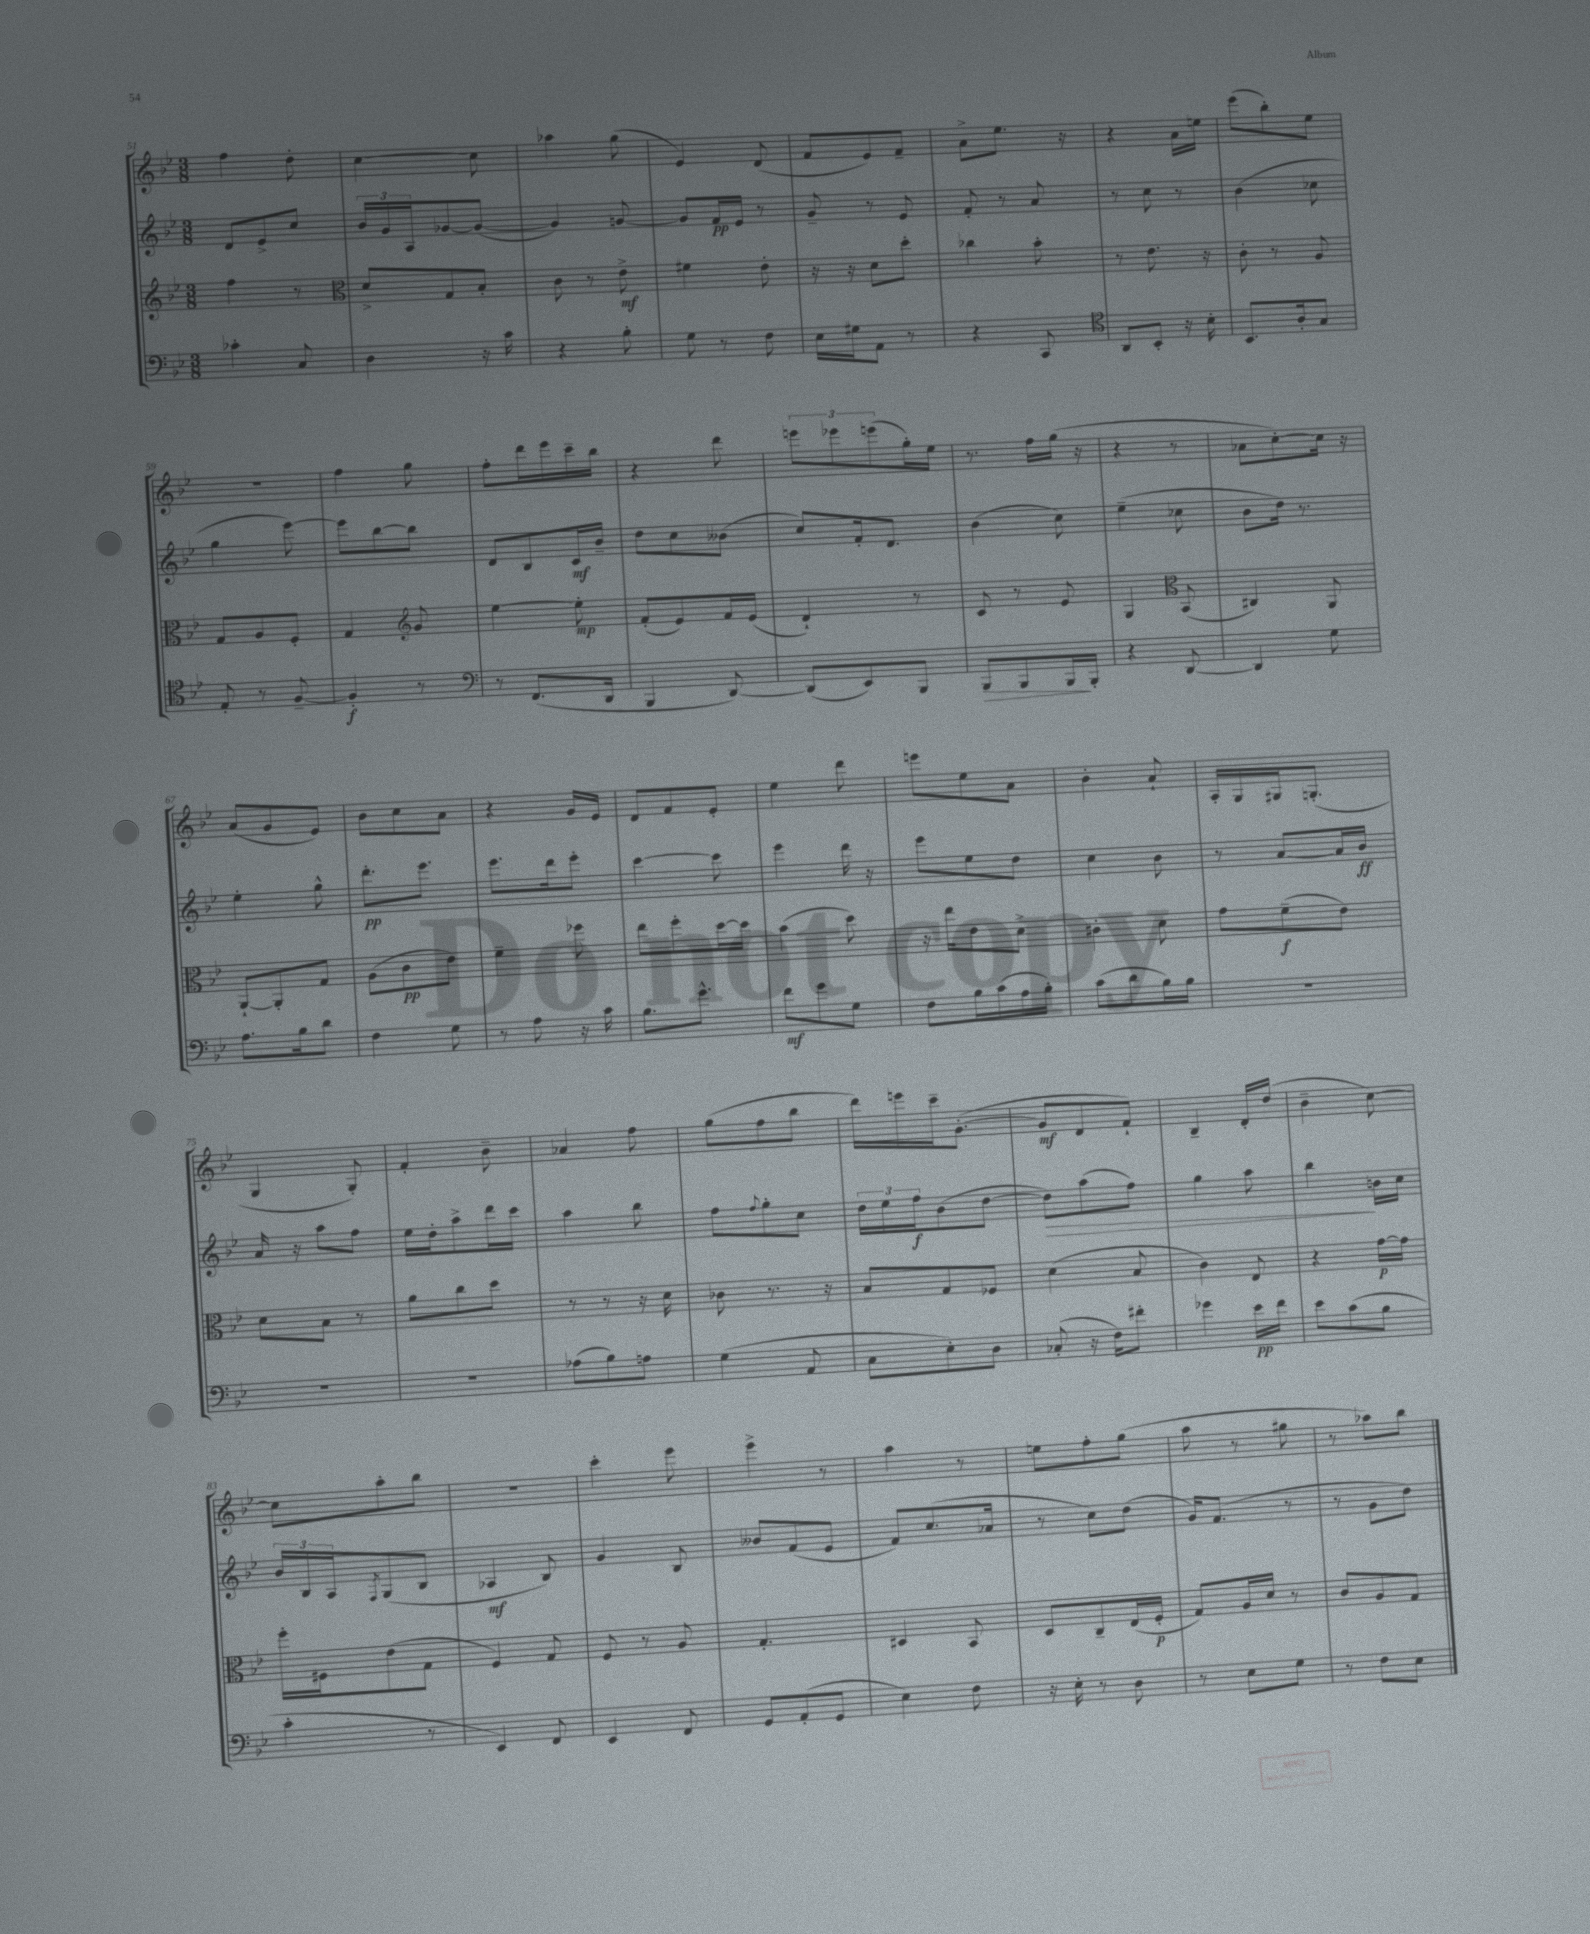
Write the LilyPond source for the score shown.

<<
\new StaffGroup <<
\new Staff = "s0" {
    \clef treble \key bes \major \numericTimeSignature \time 3/8
    f''4 d''8-. |
    c''4~ c''8 |
    aes''4 g''8( |
    ees'4) d'8( |
    f'8 ees'8) f'8-- |
    a'8-> ees''8. r16 |
    r4 a'16 e''16 |
    ees'''8( bes''8-.) ees''8 |
    R4. |
    f''4 g''8 |
    f''8-. d'''16 ees'''16 c'''16-- bes''16 |
    r4 d'''8 |
    \tuplet 3/2 { e'''8 ees'''8 e'''8( } g''16-.) ees''16 |
    r8. f''16 g''16( r16 |
    r4 r8 |
    aes'8 c''8~-.) c''16 r16 |
    a'8( g'8 ees'8) |
    bes'8 c''8 a'8 |
    r4 g'16 ees'16 |
    d'8 f'8 ees'8-. |
    ees''4 d'''8 |
    e'''8 ees''8 a'8 |
    bes'4-. a'8-! |
    a16-. g16 gis16 g8.-.( |
    g4 g8-.) |
    f'4-. bes'8-- |
    aes'4 f''8 |
    g''8( f''8 bes''8 |
    d'''16) e'''16 c'''16-- g'8.~-.( |
    g'8\mf d'8 f'8-!) |
    bes4-- d'16-. d''16( |
    bes'4-- c''8~) |
    c''8 a''8-. bes''8 |
    R4. |
    c'''4-. ees'''8 |
    ees'''4-> r8 |
    a''4 r8 |
    e''8 f''8-. g''8( |
    a''8 r8 gis''8 |
    r8 aes''8) bes''8 \bar "|." |
}
\new Staff = "s1" {
    \clef treble \key bes \major \numericTimeSignature \time 3/8
    d'8 ees'8-> c''8 |
    \tuplet 3/2 { bes'16 g'16 a16 } ges'8~ ges'8~( |
    ges'4) g'8~ |
    g'8 f'16\pp ees'16 r8 |
    g'8-- r8 ees'8 |
    f'8-. r8 a'8 |
    r8 c''8 r8 |
    bes'4( ces''8 |
    g''4 ees'''8~) |
    ees'''8 bes''8~ bes''8 |
    d'8 bes8 c'16\mf bes'16-- |
    d''8 c''8 beses'8( |
    c''8) f'16-. d'8. |
    bes'4( c''8) |
    ees''4--( ces''8 |
    bes'8 d''16) r8. |
    ees''4-. g''8-^ |
    d'''8.-.\pp ees'''8. |
    ees'''8. d'''16 ees'''8-. |
    c'''4~ c'''8 |
    ees'''4 d'''16 r16 |
    ees'''8 ees''8 d''8 |
    c''4 bes'8 |
    r8 a'8~ a'16 bes'16\ff |
    a'16 r16 a''8 f''8 |
    ees''16 d''16-. a''8-> d'''16 c'''16 |
    a''4 bes''8 |
    f''8 \appoggiatura { f''8 } g''8-. c''8 |
    \tuplet 3/2 { d''16 ees''16 f''16\f } bes'8( d''8~ |
    d''8\>) a''8( f''8) |
    g''4 a''8 |
    bes''4\! b'16 c''16 |
    \tuplet 3/2 { bes'16 bes16 a16 } \acciaccatura { f8 } g8( bes8 |
    aes4\mf bes8) |
    g'4 bes8 |
    beses'8 f'8( ees'8 |
    f'8) c''8.( aes'16 |
    r8 c''8) d''8( |
    g'16) f'8.( r8 |
    r8 g'8 d''8) \bar "|." |
}
\new Staff = "s2" {
    \clef treble \key bes \major \numericTimeSignature \time 3/8
    f''4 r8 |
    \clef alto d'8-> g8 bes8-. |
    c'8 r8 ees'8->\mf |
    fis'4 ees'8-. |
    r16 r16 d'8 d''8-. |
    ces''4 bes'8-. |
    r8 ees'8. r16 |
    c'8-. r8 a8 |
    g8 a8 f8-. |
    g4 \clef treble g'8 |
    ees''4~ ees''8-.\mp |
    f'8-.( ees'8) f'16 ees'16( |
    d'4-!) r8 |
    c'8 r8 ees'8 |
    g4 \clef alto bes,8( |
    cis4) a,8 |
    a,8~-! a,8-. g8 |
    a8( c'8\pp ees'8) |
    f'4-- fes''8 |
    ees''8 f''8-. d''16~ d''16 |
    bes'4( d''8) |
    r16 ees''16 ees'8 d'8-> |
    cis'4-. d'8 |
    g'8 f'8--\f( ees'8) |
    d'8 bes8 r8 |
    a'8 c''8 d''8 |
    r8 r8 r16 d'16 |
    ces'8 r8. r16 |
    bes8 g8 fes8 |
    d'4( bes8 |
    c'4) ees8 |
    r4 g'16~\p g'16 |
    f''16-. fis16 ees'8( g8 |
    f4) g8 |
    f8 r8 a8 |
    g4.-. |
    dis4 bes,8 |
    d8 c8-- ees16( f16-.\p |
    g8) a16 d'16 r8 |
    c'8 a8 g8 \bar "|." |
}
\new Staff = "s3" {
    \clef bass \key bes \major \numericTimeSignature \time 3/8
    ces'4-. c8 |
    d4 r16 c'16 |
    r4 bes8-. |
    g8 r8 f8 |
    ees16 gis16 a,8 r8 |
    r4 c,8 |
    \clef tenor a,8 bes,8-. r16 bes16-. |
    bes,8. a16-. g8 |
    ees8-. r8 f8~-- |
    f4-.\f r8 |
    \clef bass r8 f,8.( d,16 |
    bes,,4 d,8~) |
    d,8( ees,8) bes,,8 |
    bes,,8\> bes,,8 bes,,16\! bes,,16-. |
    r4 d,8~ |
    d,4 g8 |
    a8. bes16 d'8 |
    f4 g8 |
    r8 a8 r16 c'16 |
    bes8. g'8.-^ |
    f'8\mf g'8 g8 |
    f8 bes16 c'16( a16 bes16-.) |
    c'8( d'8 bes16) bes16 |
    R4. |
    R4. |
    R4. |
    aes8( bes8) a8 |
    g4( a,8 |
    c8 ees8-.) d8 |
    ces8-.( r16 f16) fis'8-. |
    ges'4 ees'16\pp f'16 |
    ees'8 c'8( bes8 |
    c'4-. r8 |
    ees,4) f,8 |
    ees,4 f,8 |
    g,8 a,8-.( g,8 |
    ees4) f8 |
    r16 ees16-. r8 d8 |
    r8 ees8 g8 |
    r8 f8 ees8 \bar "|." |
}
>>
>>
\layout { \context { \Score currentBarNumber = #51 } }
